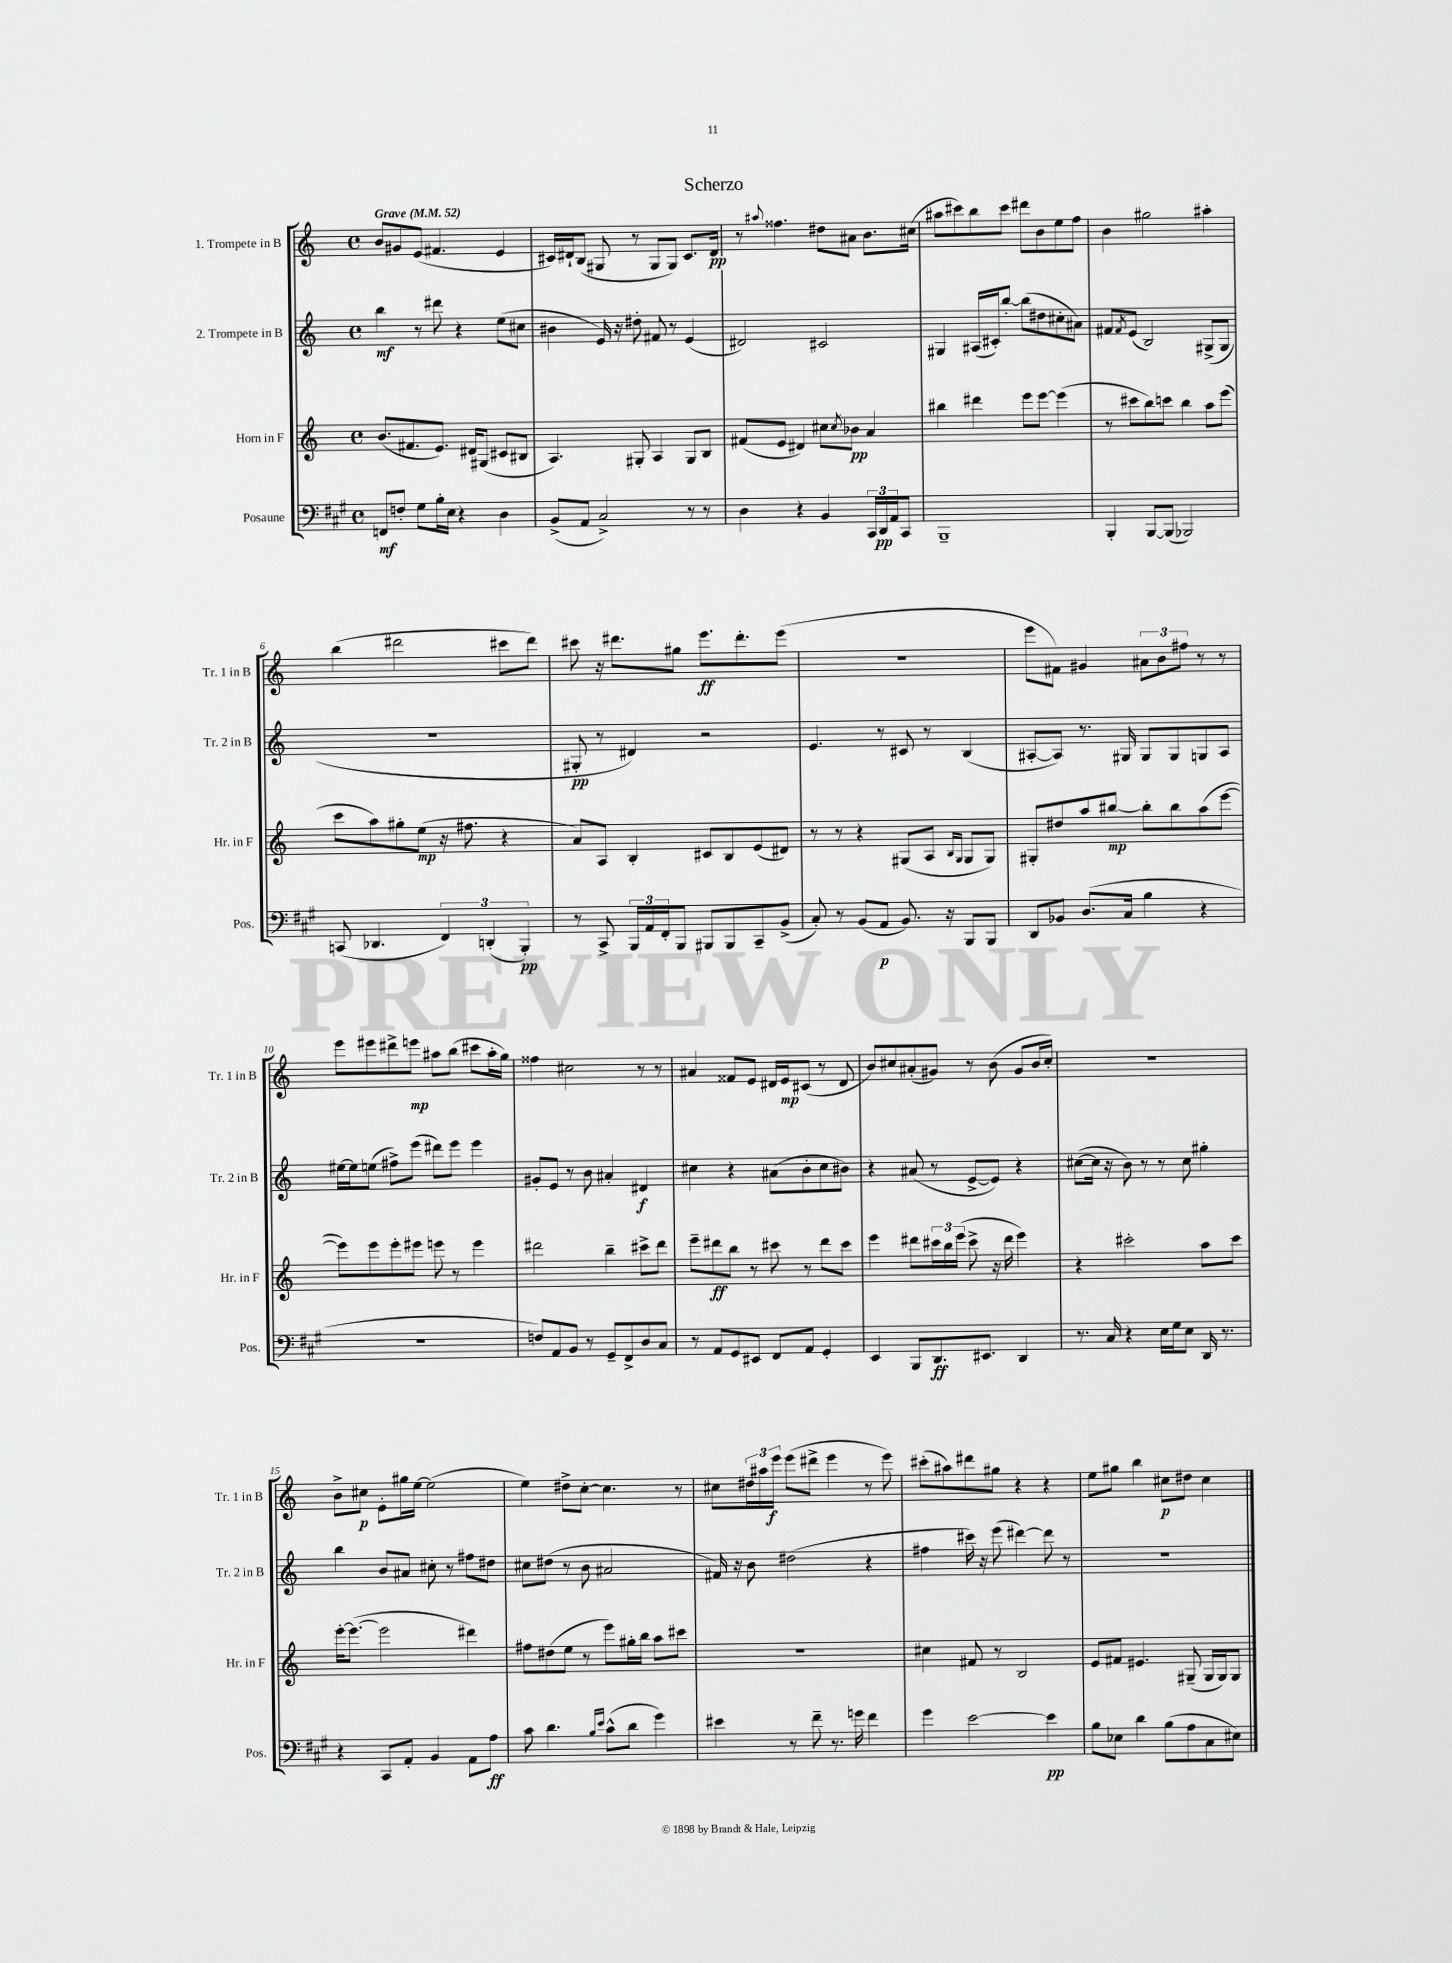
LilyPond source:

\header { title = "Scherzo" }
<<
\new StaffGroup <<
\new Staff = "s0" \with { instrumentName = "1. Trompete in B" shortInstrumentName = "Tr. 1 in B" } {
    \clef treble \key c \major \defaultTimeSignature \time 4/4 \tempo "Grave" 4 = 52
    b'8 gis'8 e'8( fis'4. e'4 |
    cis'16) dis'16-! b8( gis8 r8 gis8 gis8) cis'8. dis'16\pp |
    r8 \appoggiatura { ais''8 } fisis''4. dis''8 ais'8 b'8. cis''16( |
    ais''8 cis'''8) b''8 cis'''8 dis'''8 b'8 e''8 f''8 |
    b'4 gis''2 ais''4-. |
    b''4( dis'''2 cis'''8 dis'''8) |
    cis'''8 r16 dis'''8. gis''8 e'''8.\ff dis'''8.-. e'''8( |
    R1 |
    e'''8 fis'8) gis'4 \tuplet 3/2 { ais'8 b'8 fis''8 } r8 r8 |
    e'''8 eis'''8 dis'''8-> e'''8\mp ais''8 b''8( cis'''8 ais''16-. g''16) |
    fisis''4 cis''2 r8 r8 |
    ais'4 fisis'8 e'8 dis'16 e'16\mp cis'8( r8 dis'8 |
    b'8) cis''8 ais'8-.( gis'8) r8 b'8( gis'8 b'16 cis''16-.) |
    R1 |
    b'8-> cis''8\p e'8-. gis''16 e''16~ e''2( |
    e''4) dis''8-> c''8~-. c''4. r8 |
    cis''8 \tuplet 3/2 { dis''16 ais''16 e'''16\f } e'''8( dis'''8-> e'''4 r8 e'''8) |
    cis'''8-.( ais''8) dis'''8 gis''8 r4 r4 |
    e''8 gis''8 b''4 cis''8\p dis''8 cis''4 \bar "|." |
}
\new Staff = "s1" \with { instrumentName = "2. Trompete in B" shortInstrumentName = "Tr. 2 in B" } {
    \clef treble \key c \major \defaultTimeSignature \time 4/4
    b''4\mf r8 dis'''8 r4 e''8( cis''8 |
    bis'4 e'16) r16 dis''8-. fis'8 r8 e'4( |
    dis'2) cis'2 |
    gis4 ais16( cis'16-.) b''8~-. b''8( dis''8 cis''8-. ais'8) |
    fis'8 \acciaccatura { fis'8 } e'8( b2) gis8->( gis8 |
    R1 |
    gis8-.\pp r8 dis'4) r2 |
    e'4. r8 cis'8 r8 b4( |
    ais8~-. ais8) r8. gis16 gis8 gis8 g8 ais8 |
    eis''16~ eis''16 e''8( fis''8->) e'''8( dis'''8) e'''8 e'''4 |
    gis'8-. e'8 r8 b'8 ais'4-. dis'4\f |
    cis''4 r4 ais'8( b'8-. cis''8 bis'8) |
    r4 ais'8( r8 e'8~-> e'8) r4 |
    cis''8~( cis''16 r16 b'8) r8 r8 cis''8 gis''4-. |
    b''4 b'8 ais'8 cis''8-. r8 fis''8 dis''8 |
    cis''8 dis''8( r8 b'8 ais'2 |
    fis'16) r16 b'8 dis''2( r4 |
    fis''4 cis'''16) r16 e'''8( dis'''4~) dis'''8 r8 |
    R1 \bar "|." |
}
\new Staff = "s2" \with { instrumentName = "Horn in F" shortInstrumentName = "Hr. in F" } {
    \clef treble \key c \major \defaultTimeSignature \time 4/4
    b'8.( fis'8. e'8.) dis'16 gis8( cis'8 bis8 |
    a4.) gis8-. a4 gis8 b8 |
    fis'8( e'8 dis'4) cis''8 \acciaccatura { cis''8 } bes'8\pp a'4 |
    bis''4 dis'''4 e'''8 e'''8~ e'''4( |
    r8 cis'''8 b''8) c'''8 b''4 a''8 e'''8( |
    c'''8 a''8) gis''8-. e''8\mp( r16 fis''8. r4 |
    a'8) a8 b4-. cis'8 b8 e'8( dis'8) |
    r8 r8 r4 gis8( a8 \grace { b16 gis16 } gis8 gis8) |
    gis8-. dis''8 a''8 bis''8~\mp bis''8-. bis''8 a''8( e'''8~ |
    e'''8) e'''8 e'''8-. eis'''8 e'''8 r8 e'''4 |
    dis'''2 b''4-- cis'''8-> dis'''8 |
    e'''8-- dis'''8\ff b''8 r8 cis'''8 r8 dis'''8 cis'''8 |
    e'''4 dis'''8 \tuplet 3/2 { cis'''16 b''16 e'''16( } cis'''8-> r16 dis'''16 e'''4) |
    r4 cis'''2-. a''8 cis'''8 |
    e'''16~-. e'''8.~( e'''2 dis'''4) |
    fis''8 dis''8( e''8 r8 e'''8) gis''16-. b''16 a''8 cis'''8 |
    R1 |
    cis''4 fis'8 r8 b2 |
    e'8 fis'8 eis'4. gis8--( gis16 gis16) gis8 \bar "|." |
}
\new Staff = "s3" \with { instrumentName = "Posaune" shortInstrumentName = "Pos." } {
    \clef bass \key a \major \defaultTimeSignature \time 4/4
    f,8\mf f8-. gis8 b16-. e16 r4 d4 |
    b,8->( a,8 cis2->) r8 r8 |
    d4 r4 b,4 \tuplet 3/2 { cis,16 d,16\pp a,16 } cis,8 |
    b,,1-- |
    b,,4-. b,,8~ b,,8( bes,,2) |
    c,8( des,4. \tuplet 3/2 { fis,4) d,4-.( b,,4-.\pp) } |
    r8 cis,8-> \tuplet 3/2 { b,,16 a,16 fis,16-. } b,,8 bis,,8 bis,,8 cis,8-- b,8->( |
    cis8-.) r8 b,8( a,8\p b,8.) r16 b,,8 b,,8 |
    d,8 bes,8 d8.( cis16 b4 r4 |
    r1 |
    f8) a,8 b,8 r8 gis,8-- fis,8-> d8 cis8 |
    r8 a,8 gis,8 eis,8 fis,8 a,8 gis,4-. |
    e,4 b,,8 d,8.\ff eis,8. d,4 |
    r8. cis16 r4 e16 gis16 e8 d,16 r8. |
    r4 cis,8 a,8-. b,4 a,8 a8\ff |
    cis'8 d'4. \grace { b16 e'16 } cis'8-^( d'8 gis'4) |
    eis'4 r8 fis'8-- r8. g'16 fis'4 |
    gis'4 e'2~ e'4\pp |
    b8 ees8 d'4 b8( a8 cis8 eis8) \bar "|." |
}
>>
>>
